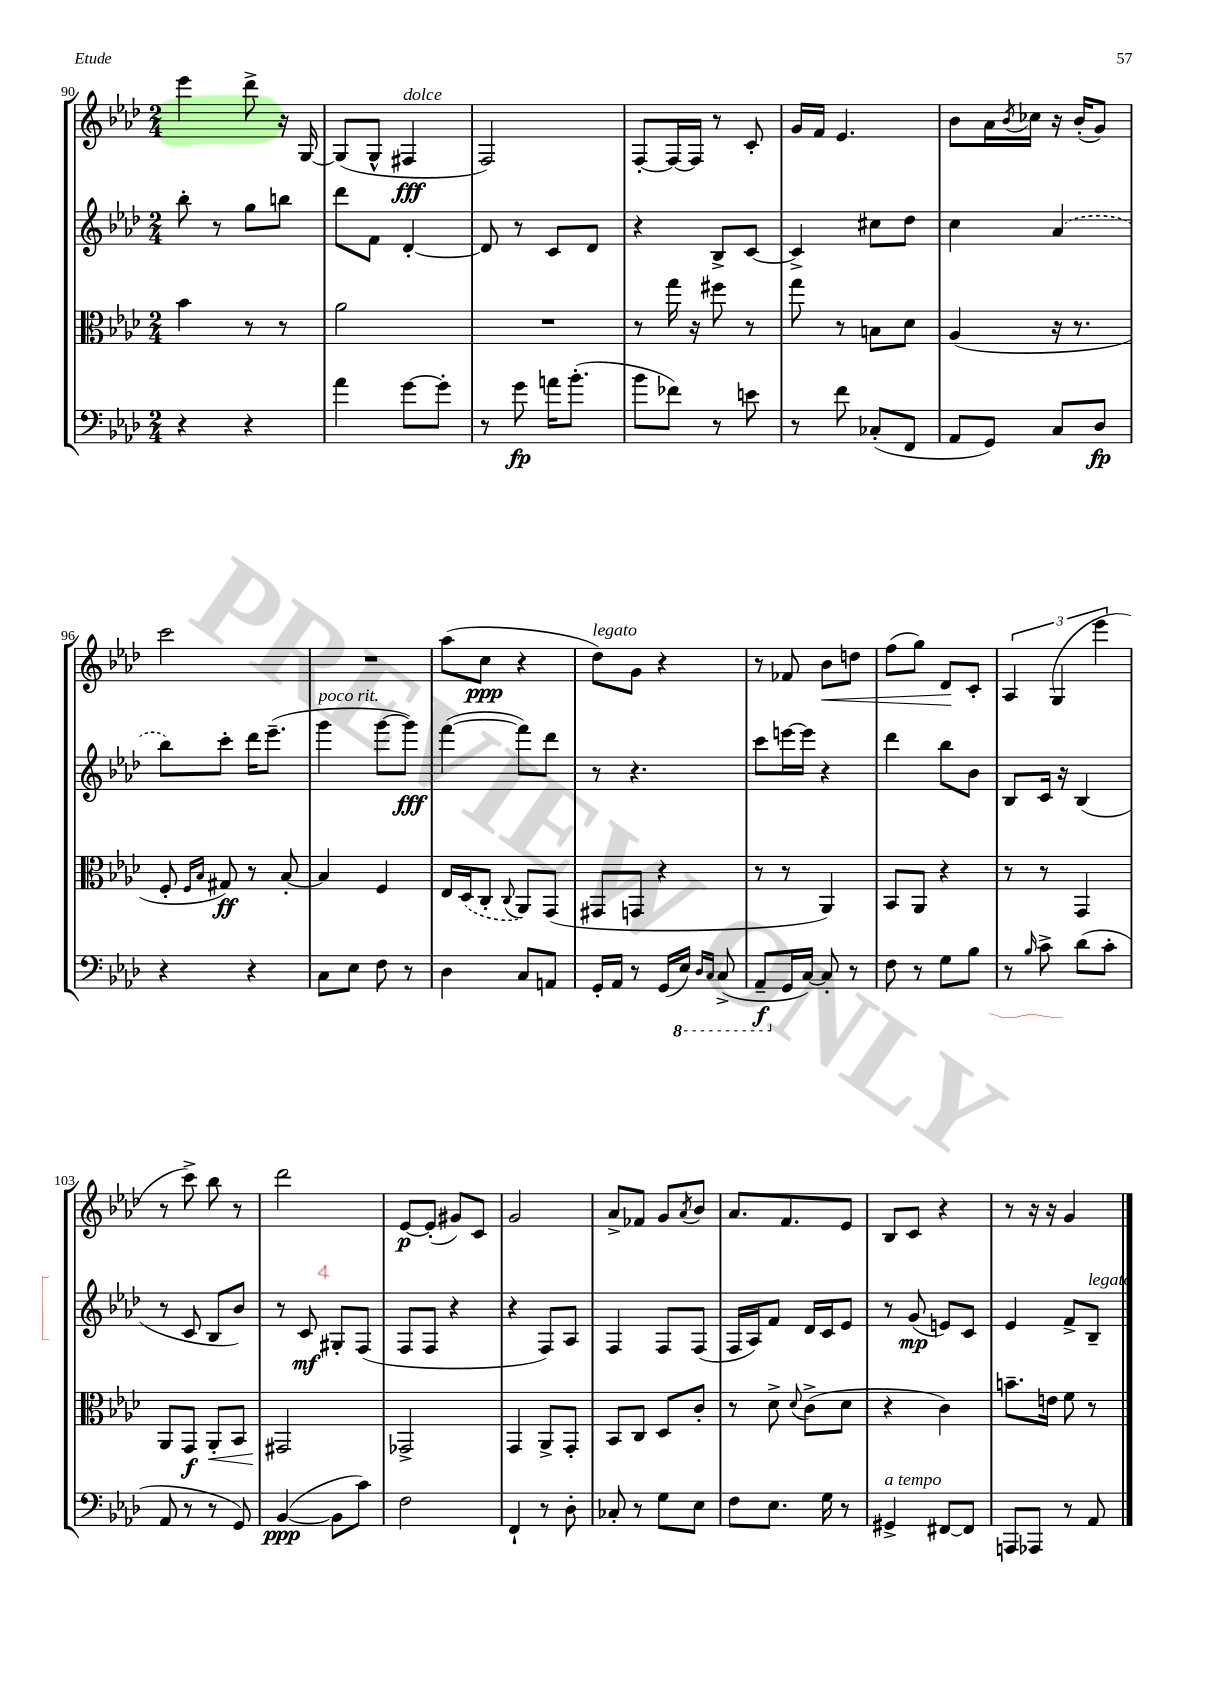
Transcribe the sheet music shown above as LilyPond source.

<<
\new StaffGroup <<
\new Staff = "s0" {
    \clef treble \key aes \major \numericTimeSignature \time 2/4
    ees'''4 des'''8-> r16 g16~ |
    g8( g8-^ fis4\fff^\markup { \italic "dolce" } |
    f2) |
    f8~-. f16~ f16 r8 c'8-. |
    g'16 f'16 ees'4. |
    bes'8 aes'16 \acciaccatura { bes'8 } ces''16 r16 bes'16-.( g'8) |
    c'''2 |
    R2 |
    aes''8( c''8\ppp r4 |
    des''8^\markup { \italic "legato" }) g'8 r4 |
    r8 fes'8 bes'8\< d''8 |
    f''8( g''8) des'8\! c'8-. |
    \tuplet 3/2 { aes4 g4( ees'''4 } |
    r8 c'''8->) bes''8 r8 |
    des'''2 |
    ees'8~\p ees'8-.( gis'8) c'8 |
    g'2 |
    aes'8-> fes'8 g'8 \acciaccatura { aes'8 } bes'8 |
    aes'8. f'8. ees'8 |
    bes8 c'8 r4 |
    r8 r16 r16 g'4 \bar "|." |
}
\new Staff = "s1" {
    \clef treble \key aes \major \numericTimeSignature \time 2/4
    bes''8-. r8 g''8 b''8 |
    des'''8 f'8 des'4~-. |
    des'8 r8 c'8 des'8 |
    r4 bes8-> c'8~ |
    c'4-> cis''8 des''8 |
    c''4 \once \slurDashed aes'4( |
    bes''8) c'''8-. des'''16 ees'''8.--( |
    g'''4^\markup { \italic "poco rit." } g'''8~ g'''8\fff) |
    f'''4~( f'''8) des'''8 |
    r8 r4. |
    c'''8 e'''16~ e'''16 r4 |
    des'''4 bes''8 bes'8 |
    bes8 c'16 r16 bes4( |
    r8 c'8 bes8 bes'8) |
    r8 c'8\mf gis8-. f8( |
    f8 f8 r4 |
    r4 f8) aes8 |
    f4 f8 f8( |
    f16 aes16) f'8 des'16 c'16 ees'8 |
    r8 g'8\mp( e'8) c'8 |
    ees'4 f'8-> bes8--^\markup { \italic "legato" } \bar "|." |
}
\new Staff = "s2" {
    \clef alto \key aes \major \numericTimeSignature \time 2/4
    bes'4 r8 r8 |
    aes'2 |
    R2 |
    r8 g''16 r16 fis''8 r8 |
    g''8 r8 b8 des'8 |
    aes4( r16 r8. |
    f8-. \grace { f16 bes16 } gis8\ff) r8 bes8~-. |
    bes4 f4 |
    ees16 \once \slurDashed des16( c8-. \appoggiatura { c8 } aes,8) g,8( |
    gis,8 g,8 r4 |
    r8 r8 aes,4) |
    bes,8 aes,8 r4 |
    r8 r8 g,4 |
    aes,8 g,8\f aes,8-.\< bes,8 |
    gis,2\! |
    ges,2-> |
    g,4 aes,8-> g,8-. |
    bes,8 c8 des8 c'8-. |
    r8 des'8-> \appoggiatura { des'8 } c'8->( des'8 |
    r4 c'4) |
    b'8.-- e'16 f'8 r8 \bar "|." |
}
\new Staff = "s3" {
    \clef bass \key aes \major \numericTimeSignature \time 2/4
    r4 r4 |
    aes'4 g'8~ g'8-. |
    r8 g'8\fp a'16 bes'8.-.( |
    bes'8 fes'8) r8 e'8 |
    r8 f'8 ces8-.( f,8 |
    aes,8 g,8) c8 des8\fp |
    r4 r4 |
    c8 ees8 f8 r8 |
    des4 c8 a,8 |
    g,16-. aes,16 r8 g,16( \ottava #-1 ees,16) \grace { des,16 c,16 } c,8->( |
    aes,,8--\f \ottava #0 g,16 c16~) c8-. r8 |
    f8 r8 g8 bes8 |
    r8 \grace { bes16 } c'8-> des'8( c'8-. |
    aes,8 r8 r8 g,8) |
    bes,4~\ppp( bes,8 c'8) |
    f2 |
    f,4-! r8 des8-. |
    ces8-. r8 g8 ees8 |
    f8 ees8. g16 r8 |
    gis,4->^\markup { \italic "a tempo" } fis,8~ fis,8 |
    a,,8 aes,,8 r8 aes,8 \bar "|." |
}
>>
>>
\layout { \context { \Score currentBarNumber = #90 } }
